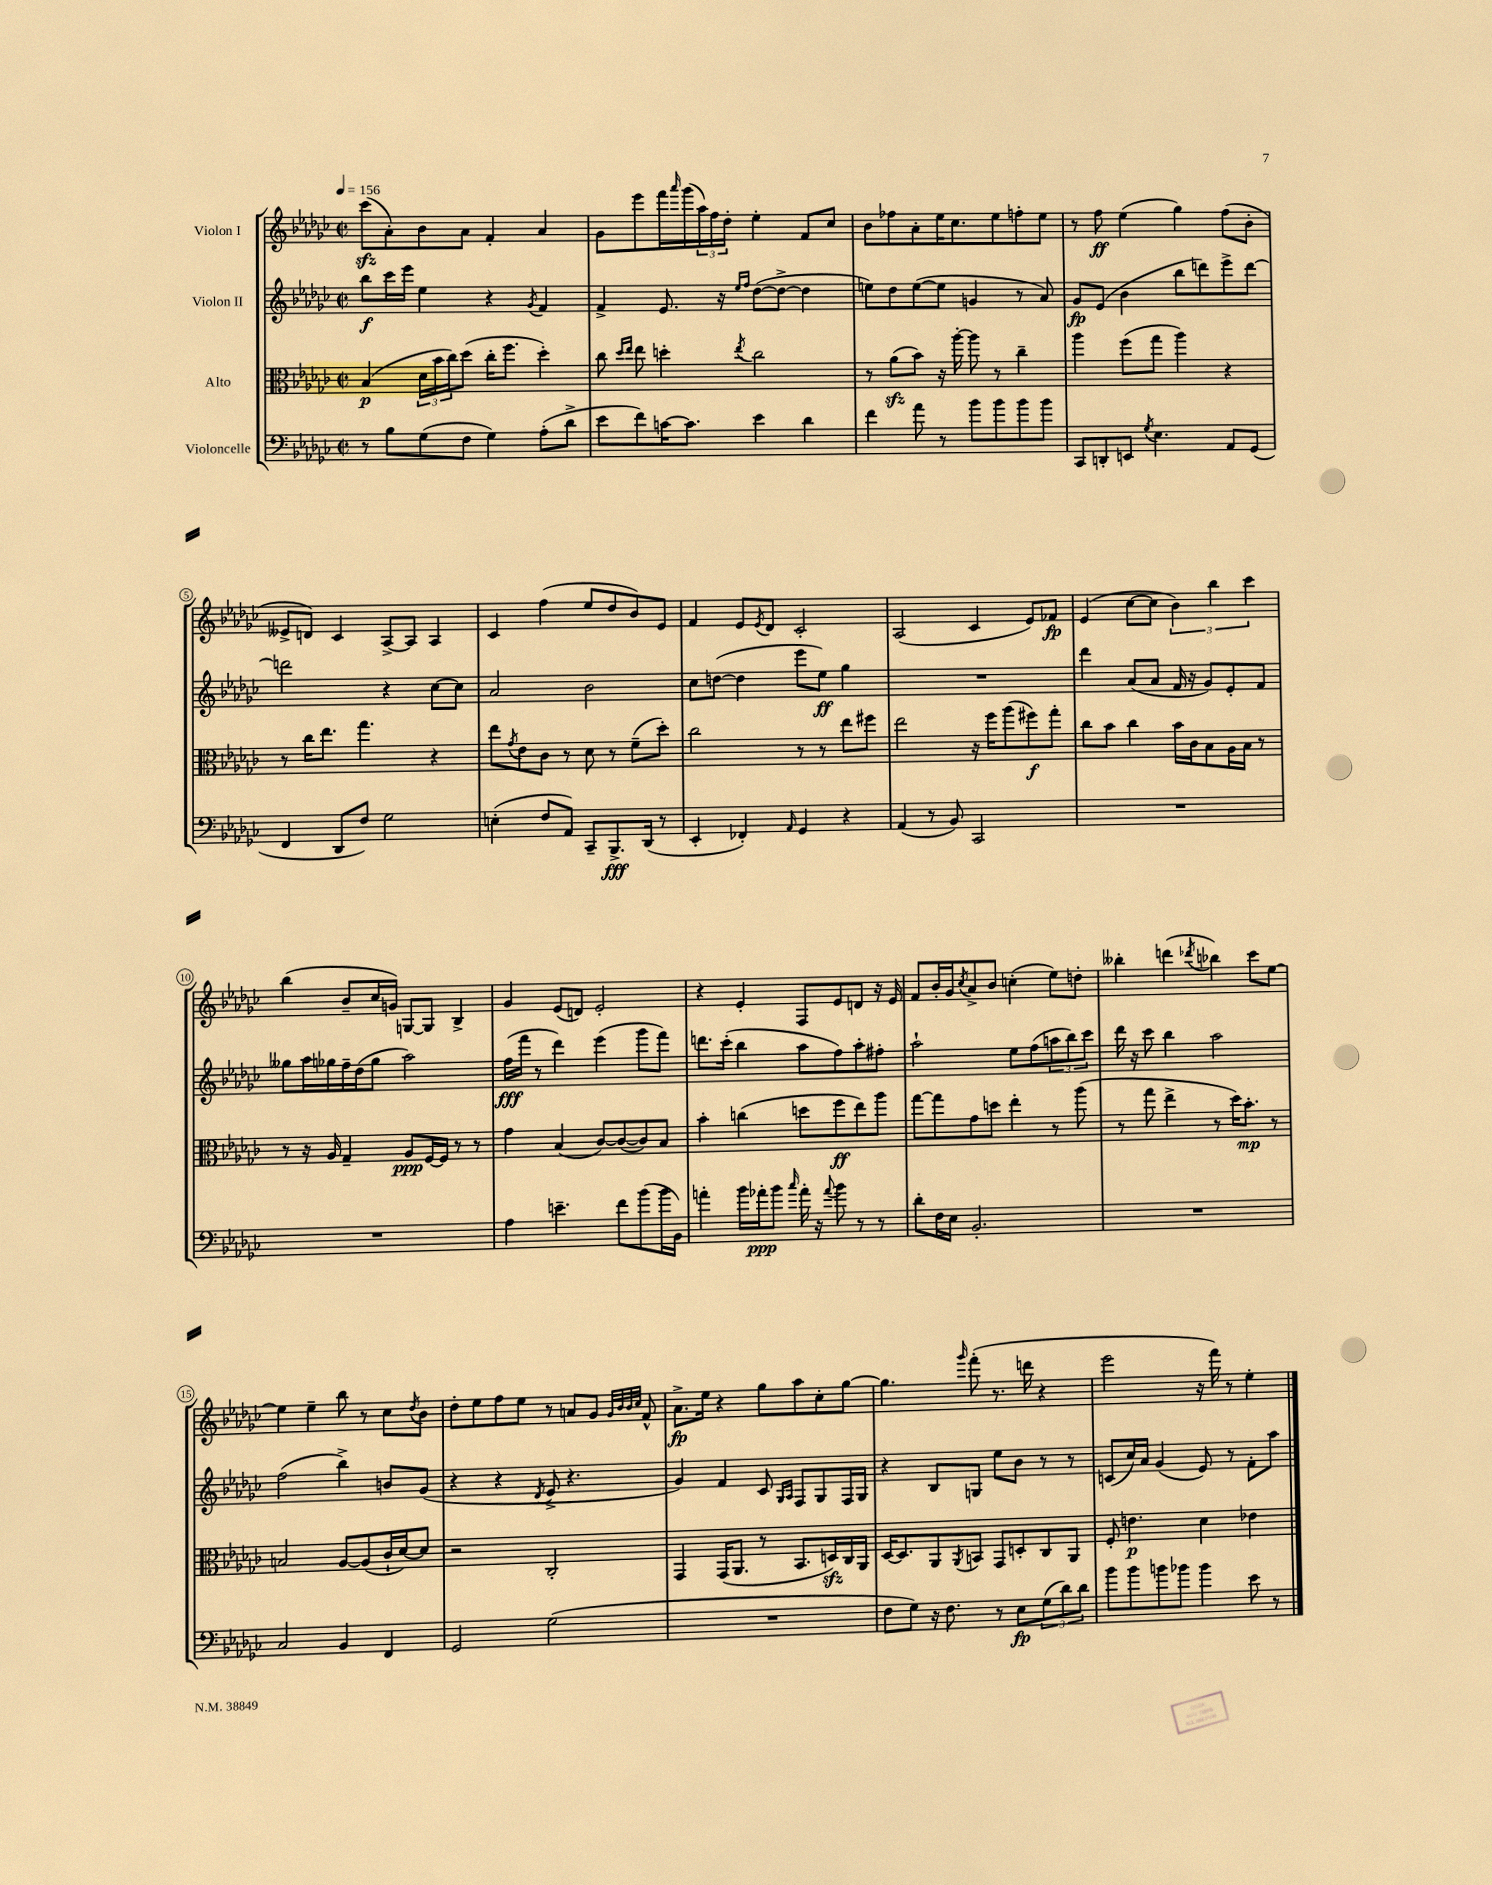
<<
\new StaffGroup <<
\new Staff = "s0" \with { instrumentName = "Violon I" } {
    \clef treble \key ges \major \defaultTimeSignature \time 2/2 \tempo 4 = 156
    ces'''8\sfz( aes'8-.) bes'8 aes'8 f'4-. aes'4 |
    ges'8 ees'''8 f'''16 \grace { aes'''16 } ges'''16( \tuplet 3/2 { aes''16) f''16 des''16-. } ees''4-. f'8 ces''8 |
    bes'8 fes''8 aes'8-. ees''16 ces''8. ees''8 f''8-. ees''8 |
    r8 f''8\ff ees''4( ges''4) f''8( bes'8-. |
    eeses'8-> d'8) ces'4 aes8~-> aes8 aes4 |
    ces'4 f''4( ees''8 des''8 bes'8) ees'8 |
    f'4 ees'8 \acciaccatura { ees'8 } des'8 ces'2-. |
    aes2( ces'4 ees'8) fes'8\fp |
    ees'4( ces''8~ ces''8 \tuplet 3/2 { bes'4) bes''4 ces'''4 } |
    bes''4( bes'8-- ces''16 g'16) g8~ g8 bes4-> |
    ges'4 ees'8( d'8) ees'2-. |
    r4 ees'4-. f8 ees'8 d'8 r16 ees'16 |
    f'8 bes'16-. ges'16 \acciaccatura { ces''8 } aes'8-> bes'8 c''4-.( ees''8) d''8-. |
    beses''4-. d'''4( \acciaccatura { des'''8 } bes''4) ces'''8 ees''8~ |
    ees''4 ees''4-- bes''8 r8 ces''8 \acciaccatura { des''8 } bes'8 |
    des''8-. ees''8 f''8 ees''8 r8 a'8 ges'8 \grace { ges'32 bes'32 bes'32 ces''32 } f'8-^ |
    aes'8.->\fp ees''16 r4 ges''8 aes''8 ces''8-. ges''8~ |
    ges''4. \grace { ges'''16 } f'''8-.( r8. d'''16 r4 |
    ees'''2 r16 f'''16) r8 ees''4-. \bar "|." |
}
\new Staff = "s1" \with { instrumentName = "Violon II" } {
    \clef treble \key ges \major \defaultTimeSignature \time 2/2
    bes''8\f ces'''16 ees'''16 ees''4 r4 \acciaccatura { ges'8 } f'4 |
    f'4-> ees'8. r16 \grace { ees''16 f''16 } des''8~( des''8~-> des''4 |
    e''8) des''8 e''8~( e''8 g'4 r8 aes'8) |
    ges'8\fp ees'8( bes'4 bes''8 d'''8) ees'''8-> d'''8~ |
    d'''2 r4 ces''8~ ces''8 |
    aes'2 bes'2 |
    ces''8 d''8~( d''4 ees'''8 ees''8\ff) ges''4 |
    R1 |
    des'''4 aes'8( aes'8 f'16 r16 ges'8) ees'8-. f'8 |
    geses''8 aes''16 ges''16 f''16-- des''16( ges''8 aes''2) |
    f''16\fff( f'''16 r8 des'''4) ees'''4( ges'''8 f'''8) |
    d'''8. ces'''16-.( bes''4 aes''8 f''8) aes''8-. fis''8-. |
    aes''2-! ees''8 f''8( \tuplet 3/2 { a''8 bes''8) ces'''8 } |
    des'''16 r16 ces'''8 bes''4 aes''2 |
    f''2( bes''4->) b'8 ges'8( |
    r4 r4 \acciaccatura { des'8 } ees'8-> r4. |
    ges'4) f'4 ces'8 \grace { ges16 aes16 } f8 ges8 f16 ges16 |
    r4 bes8 g8 ees''8 bes'8 r8 r8 |
    c'8( ces''16) aes'16 ges'4( ees'8) r8 f'8-. aes''8 \bar "|." |
}
\new Staff = "s2" \with { instrumentName = "Alto" } {
    \clef alto \key ges \major \defaultTimeSignature \time 2/2
    bes4\p( \tuplet 3/2 { des'16 bes'16 ces''16) } des''8( ces''16-. f''8. des''4-.) |
    ces''8 \grace { des''16 ees''16 } ees''8 d''4-. \acciaccatura { ees''8 } ces''2 |
    r8 aes'8\sfz( bes'8) r16 aes''16~-. aes''8 r8 ces''4-- |
    aes''4 f''8( ges''8 aes''4) r4 |
    r8 ces''16 ees''8. ges''4. r4 |
    ees''8 \acciaccatura { ges'8 } ees'8 ces'8 r8 des'8 r8 f'8--( des''8-.) |
    ces''2 r8 r8 ees''8 fis''8 |
    ees''2 r16 f''16 aes''8( fis''8\f) ges''8-. |
    ces''8 bes'8 ces''4 bes'16 ces'16 bes8 aes16 bes16 r8 |
    r8 r16 aes16 ges4-- aes8\ppp f16~ f16 r8 r8 |
    ges'4 bes4( ces'8~) ces'8~( ces'8) bes8 |
    bes'4-. c''4( d''8 f''8\ff ees''8) aes''8 |
    ges''8~ ges''8 ges'8 d''8 ees''4-. r8 aes''8( |
    r8 ges''8 ees''4-> r8 des''16) bes'8.-.\mp r8 |
    b2 aes8~ aes8( ces'16-! des'16~) des'8 |
    r2 ces2-. |
    ges,4 ges,16( aes,8. r8 bes,8. d16\sfz) ces16 aes,16 |
    des16~ des8. aes,8 \acciaccatura { aes,8 } b,8 ges,8 d8-. ces8 aes,8 |
    f8-. e'4.\p des'4 ees'4 \bar "|." |
}
\new Staff = "s3" \with { instrumentName = "Violoncelle" } {
    \clef bass \key ges \major \defaultTimeSignature \time 2/2
    r8 bes8 ges8( f8 ges4) aes8-.( des'8-> |
    ees'8 f'8) c'16~ c'8. ees'4 des'4 |
    f'4 aes'8 r8 bes'8 bes'8 bes'8 bes'8 |
    ces,8 d,8-. e,8 \acciaccatura { ges8 } ees4. aes,8 ges,8( |
    f,4 des,8 f8) ges2 |
    e4-.( f8 aes,8) ces,8-- bes,,8.->\fff des,16( r8 |
    ees,4-. fes,4-.) \grace { aes,16 } ges,4 r4 |
    aes,4( r8 bes,8) ces,2 |
    R1 |
    R1 |
    aes4 e'4.-- f'8 bes'8( bes'16 bes,16) |
    a'4-. bes'16 aes'16-.\ppp bes'8 \grace { ces''16 } aes'16-. r16 \appoggiatura { aes'8 } bes'8 r8 r8 |
    des'8-. f16 ees16 bes,2.-. |
    R1 |
    ces2 bes,4 f,4 |
    ges,2 ges2( |
    R1 |
    f8 ges8) r16 f8. r8 ees8\fp \tuplet 3/2 { ges8( des'8) des'8 } |
    bes'8 bes'8 b'8 bes'8 bes'4 ees'8 r8 \bar "|." |
}
>>
>>
\layout { \context { \Score \override BarNumber.stencil = #(make-stencil-circler 0.1 0.3 ly:text-interface::print) } }
